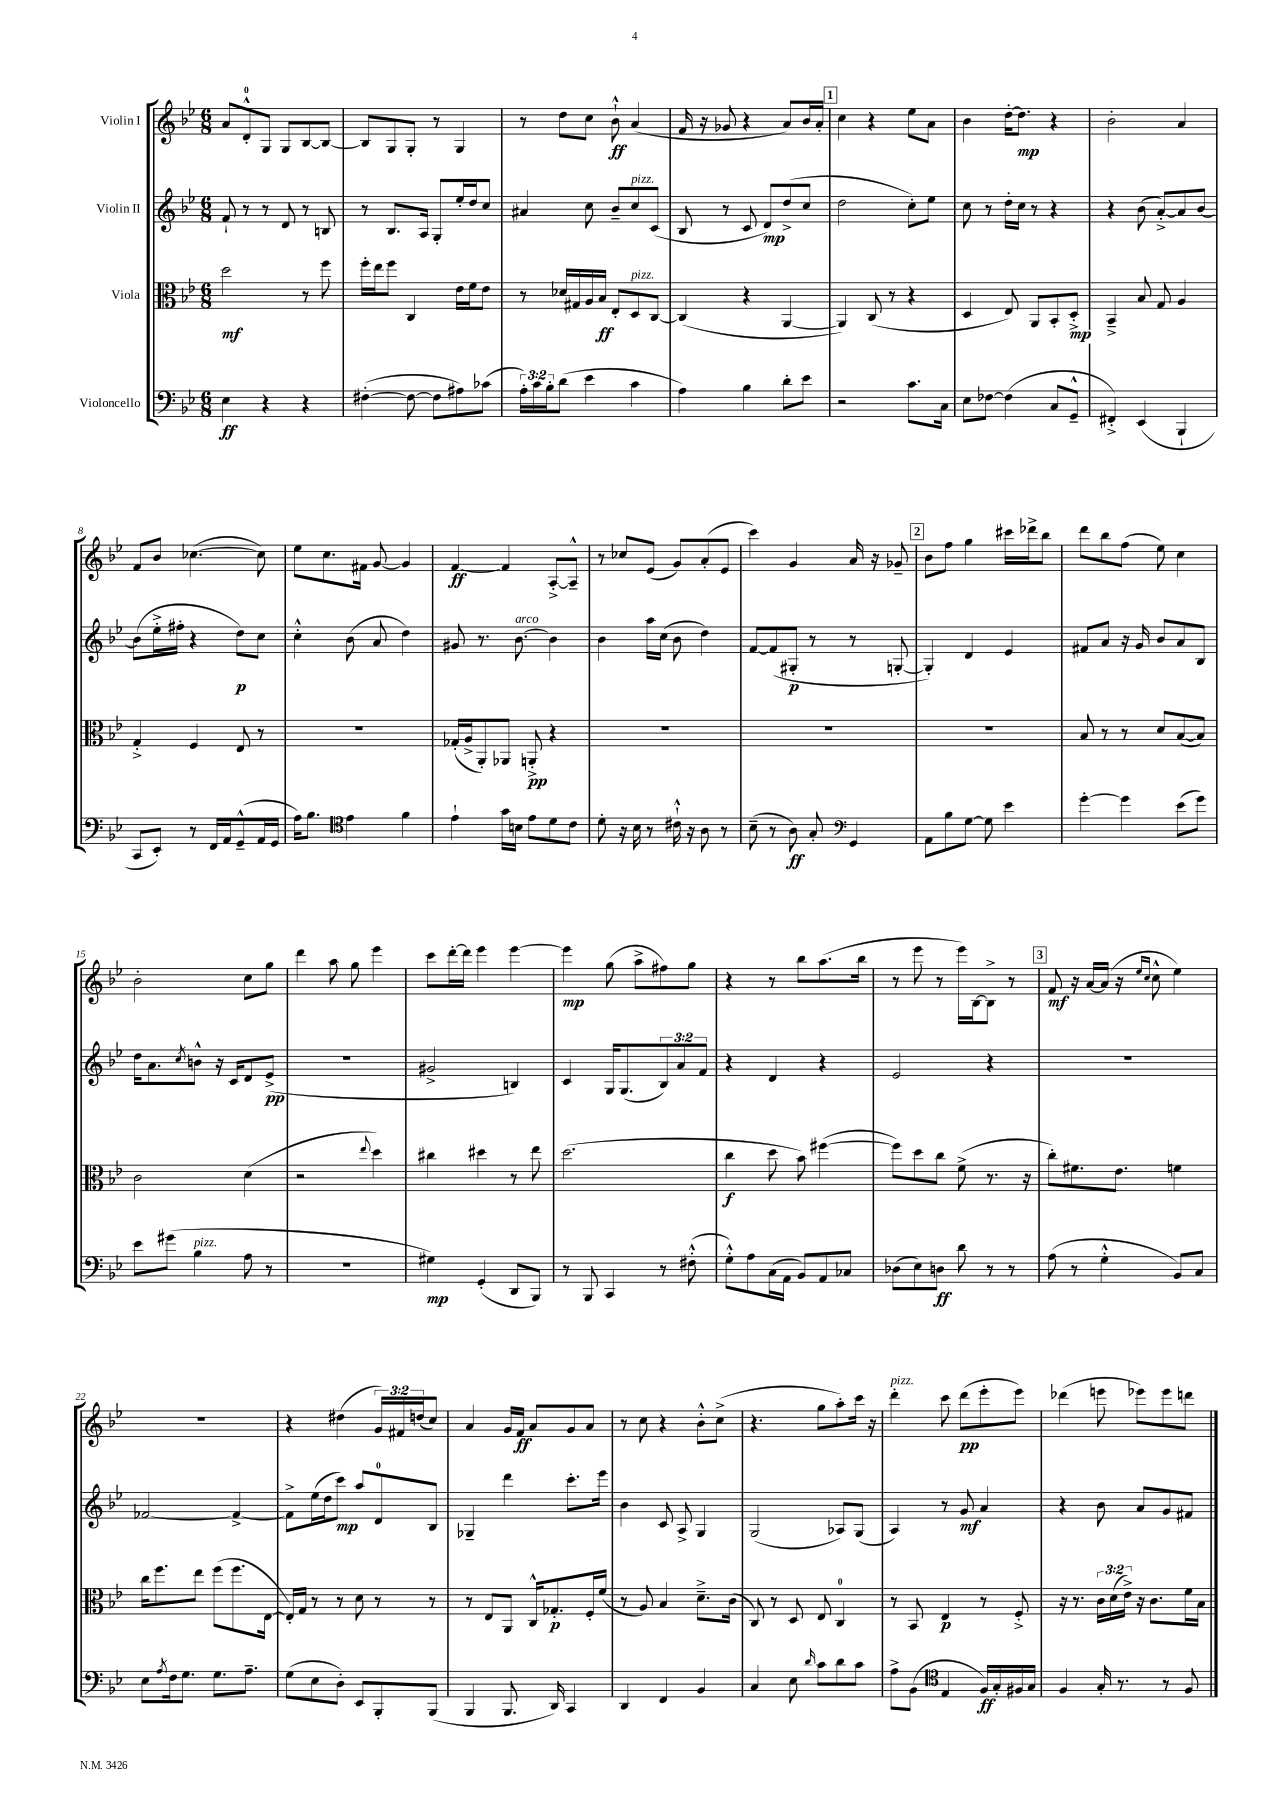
<<
\new StaffGroup <<
\new Staff = "s0" \with { instrumentName = "Violin I" } {
    \clef treble \key bes \major \numericTimeSignature \time 6/8 \override Staff.TupletNumber.text = #tuplet-number::calc-fraction-text
    a'8 d'8-0-.-^ g8 g8 bes8~ bes8~ |
    bes8 g8 g8-. r8 g4 |
    r8 d''8 c''8 bes'8-!-^\ff a'4( |
    f'16 r16 ges'8 r4 a'8) bes'16 a'16-. |
    \mark \markup { \box "1" } c''4 r4 ees''8 a'8 |
    bes'4 d''16~-. d''8.\mp r4 |
    bes'2-. a'4 |
    f'8 bes'8 ces''4.~( ces''8) |
    ees''8 c''8. fis'16 g'8~ g'4 |
    f'4~\ff f'4 a8~-.-> a8---^ |
    r8 ces''8 ees'8( g'8) a'8-.( ees'8 |
    c'''4) g'4 a'16 r16 ges'8-- |
    \mark \markup { \box "2" } bes'8 f''8 g''4 cis'''16 des'''16-> bes''8 |
    d'''8 bes''8 f''8( ees''8) c''4 |
    bes'2-. c''8 g''8 |
    d'''4 a''8 g''8 ees'''4 |
    c'''8 d'''16~-. d'''16 ees'''4 ees'''4~ |
    ees'''4\mp g''8( a''8-> fis''8) g''8 |
    r4 r8 bes''8 a''8.( bes''16 |
    r8 ees'''8 r8 ees'''16) bes16~ bes8-> r8 |
    \mark \markup { \box "3" } f'8\mf r16 a'16~ a'16( r16 \grace { ees''16 c''16 } c''8-^ ees''4) |
    R2. |
    r4 dis''4( \tuplet 3/2 { g'16) fis'16 d''16( } c''8) |
    a'4 g'16 f'16\ff a'8 g'8 a'8 |
    r8 c''8 r4 bes'8-.-^ c''8->( |
    r4. g''8 a''8-.) c'''16 r16 |
    d'''4-.^\markup { \italic "pizz." } c'''8 d'''8\pp( ees'''8-. ees'''8) |
    des'''4( e'''8 ees'''8) ees'''8 d'''8 \bar "|." |
}
\new Staff = "s1" \with { instrumentName = "Violin II" } {
    \clef treble \key bes \major \numericTimeSignature \time 6/8 \override Staff.TupletNumber.text = #tuplet-number::calc-fraction-text
    f'8-! r8 r8 d'8 r8 b8 |
    r8 bes8. a16 g8-. ees''16-. d''16 c''8 |
    ais'4 c''8 bes'8-- c''8^\markup { \italic "pizz." } c'8( |
    bes8 r8 c'8 d'8\mp) d''8->( c''8 |
    \mark \markup { \box "1" } d''2 c''8-.) ees''8 |
    c''8 r8 d''16-. c''16 r8 r4 |
    r4 bes'8( a'8~-.->) a'8 bes'8~ |
    bes'8( ees''16-.-> fis''16-. r4 d''8\p) c''8 |
    c''4-.-^ bes'8( a'8 d''4) |
    gis'8 r8. bes'8.~^\markup { \italic "arco" } bes'4 |
    bes'4 a''16 c''16( bes'8 d''4) |
    f'8~ f'8( gis8-.\p r8 r8 g8~-. |
    \mark \markup { \box "2" } g4-.) d'4 ees'4 |
    fis'8 a'8 r16 g'16 bes'8 a'8 bes8 |
    d''16 a'8. \acciaccatura { c''8 } b'8-^ r16 c'16 d'8 ees'8->\pp( |
    R2. |
    gis'2-> b4) |
    c'4 g16 g8.( \tuplet 3/2 { bes8) a'8 f'8 } |
    r4 d'4 r4 |
    ees'2 r4 |
    \mark \markup { \box "3" } R2. |
    fes'2~ fes'4~-> |
    fes'8-> ees''16( d''16 c'''8\mp) a''8 d'8-0 bes8 |
    ges4-- d'''4 c'''8.-. ees'''16 |
    bes'4 c'8 a8-> g4 |
    g2( aes8) g8( |
    a4) r8 g'8\mf a'4 |
    r4 bes'8 a'8 g'8 fis'8 \bar "|." |
}
\new Staff = "s2" \with { instrumentName = "Viola" } {
    \clef alto \key bes \major \numericTimeSignature \time 6/8 \override Staff.TupletNumber.text = #tuplet-number::calc-fraction-text
    d''2\mf r8 f''8 |
    f''16-. ees''16 f''8 c4 ees'16 f'16 ees'8 |
    r8 des'16 gis16 a16 bes16\ff ees8-. d8^\markup { \italic "pizz." } c8~ |
    c4( r4 a,4~ |
    \mark \markup { \box "1" } a,4) c8( r8 r4 |
    d4 ees8) a,8 bes,8-. d8-.->\mp |
    bes,4---> bes8 g8 a4 |
    g4-.-> f4 ees8 r8 |
    R2. |
    ges16-.( a16-> a,8-.) aes,8 a,8-.->\pp r4 |
    R2. |
    R2. |
    \mark \markup { \box "2" } R2. |
    bes8 r8 r8 d'8 bes8~( bes8) |
    c'2 d'4( |
    r2 \appoggiatura { ees''8 } d''4) |
    cis''4 dis''4 r8 ees''8 |
    d''2.( |
    c''4\f d''8 bes'8) fis''4~( |
    fis''8) d''8 c''8 f'8->( r8. r16 |
    \mark \markup { \box "3" } c''8-.) fis'8. ees'8. f'4 |
    c''16 f''8. ees''8 f''8( f''8. ees16~ |
    ees16-.) g16 r8 r8 d'8 r8 r8 |
    r8 ees8 a,8 c16-^ ges8.-.\p f16-. f'16( |
    r8 a8) bes4 d'8.---> c'16( |
    c8) r8 d8 ees8 c4-0 |
    r8 bes,8 ees4\p r8 f8-.-> |
    r16 r8. \tuplet 3/2 { c'16 d'16( ees'16->) } r16 c'8. f'16 bes16 \bar "|." |
}
\new Staff = "s3" \with { instrumentName = "Violoncello" } {
    \clef bass \key bes \major \numericTimeSignature \time 6/8 \override Staff.TupletNumber.text = #tuplet-number::calc-fraction-text
    ees4\ff r4 r4 |
    fis4~-.( fis8~ fis8 ais8) ces'8( |
    \tuplet 3/2 { a16-.) c'16 bes16-. } d'8( ees'4 c'4 |
    a4) bes4 d'8-. ees'8 |
    \mark \markup { \box "1" } r2 c'8. c16 |
    ees8 fes8~ fes4( c8 g,8---^ |
    fis,4-.->) ees,4( bes,,4-! |
    c,8 ees,8-.) r8 f,16 a,16 g,8---^( a,16 g,16 |
    a16) bes8. \clef tenor ees'4 f'4 |
    ees'4-! g'16 b16 ees'8 d'8 c'8 |
    d'8-. r16 bes16 r8 cis'16-!-^ r16 a8 r8 |
    bes8--( r8 a8\ff) g8-. \clef bass g,4 |
    \mark \markup { \box "2" } a,8 bes8 g8~ g8 ees'4 |
    g'4~-. g'4 ees'8( g'8) |
    ees'8 gis'8( bes4^\markup { \italic "pizz." } a8 r8 |
    R2. |
    gis4\mp) g,4-.( d,8 bes,,8) |
    r8 bes,,8 c,4 r8 fis8-.-^( |
    g8-.-^) a8 c16( a,16 bes,8) a,8 ces8 |
    des8( ees8) d8\ff d'8 r8 r8 |
    \mark \markup { \box "3" } a8( r8 g4-.-^ bes,8) c8 |
    ees8 \acciaccatura { a8 } f16 g8. g8. a8.-- |
    g8( ees8 d8-.) ees,8 bes,,8-. bes,,8( |
    bes,,4 bes,,8. d,16) c,4 |
    d,4 f,4 bes,4 |
    c4 ees8 \grace { d'16 } c'8 d'8 c'8 |
    a8-> bes,8( \clef tenor ees4 f16\ff) g16-. fis16 g16 |
    f4 g16-. r8. r8 f8 \bar "|." |
}
>>
>>
